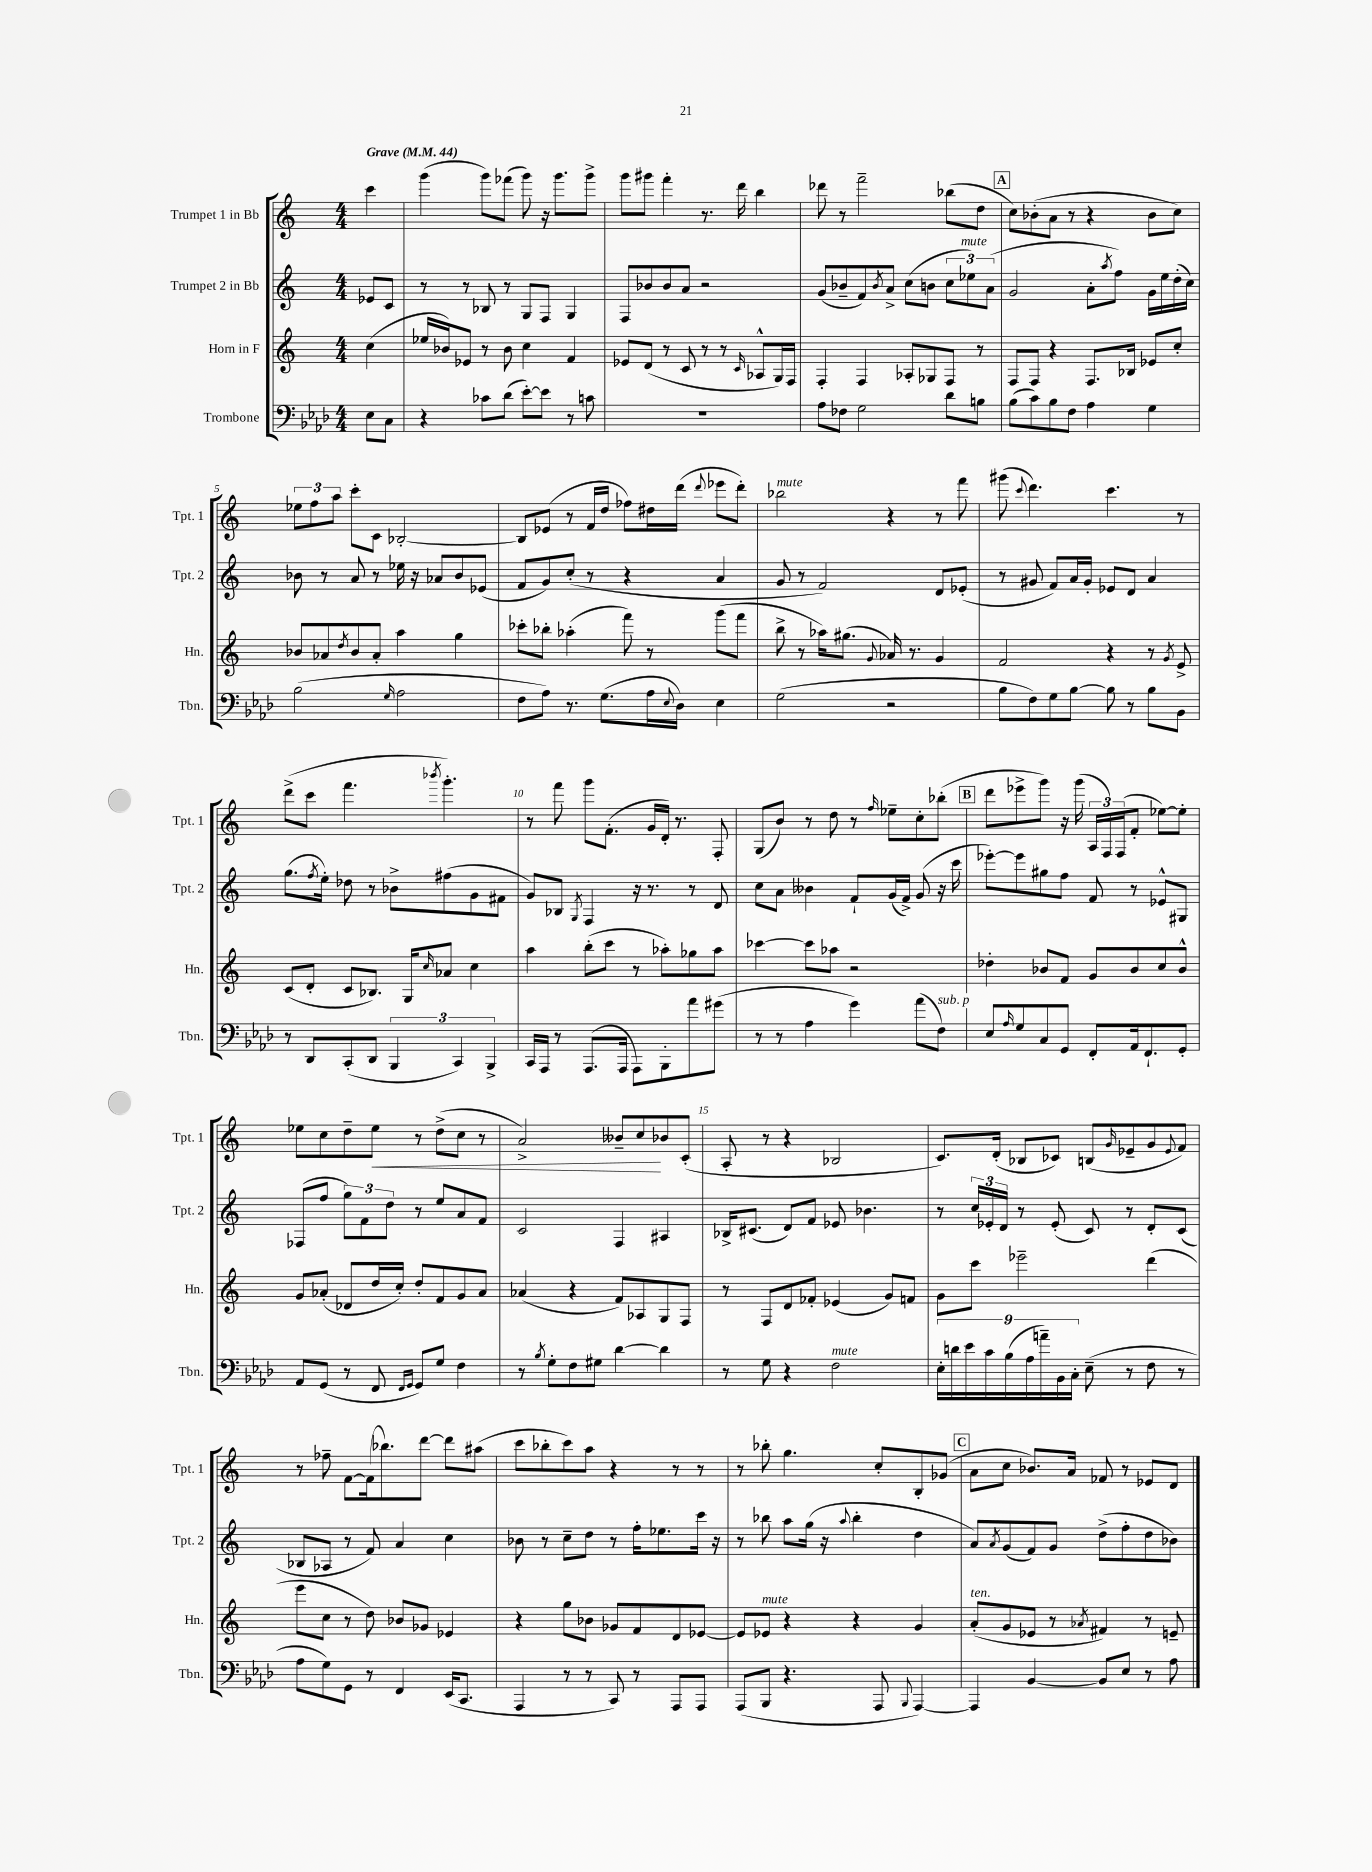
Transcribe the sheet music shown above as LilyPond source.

<<
\new StaffGroup <<
\new Staff = "s0" \with { instrumentName = "Trumpet 1 in Bb" shortInstrumentName = "Tpt. 1" } {
    \clef treble \key c \major \numericTimeSignature \time 4/4 \partial 4 \tempo "Grave" 4 = 44
    c'''4 |
    g'''4( g'''8) fes'''8( g'''8) r16 g'''8. g'''8-> |
    g'''8 gis'''8 f'''4-. r8. d'''16 b''4 |
    des'''8 r8 f'''2-- bes''8( d''8 |
    \mark \markup { \box "A" } c''8) bes'8-.( a'8 r8 r4 bes'8 c''8) |
    \tuplet 3/2 { ees''8 f''8 a''8 } c'''8-. c'8 bes2~-. |
    bes8 ees'8( r8 f'16 d''16 fes''8) dis''16 d'''16( \appoggiatura { d'''8 } ees'''8 d'''8-.) |
    bes''2^\markup { \italic "mute" } r4 r8 f'''8 |
    gis'''8( \appoggiatura { c'''8 } d'''4.) c'''4. r8 |
    d'''8->( c'''8 f'''4. \acciaccatura { bes'''8 } g'''4.-.) |
    r8 f'''8 g'''8 f'8.-.( g'16 d'16-.) r8. f8-. |
    g8( b'8) r8 d''8 r8 \grace { f''16 } ees''8-- c''8-. bes''8-.( |
    \mark \markup { \box "B" } d'''8 ees'''8-> g'''8) r16 g'''16( \tuplet 3/2 { a16 f16) f16( } f'8-. ees''8~) ees''8-. |
    ees''8 c''8 d''8-- ees''8\< r8 d''8->( c''8 r8 |
    a'2->) beses'8-- c''8\! bes'8 c'8-.( |
    a8-. r8 r4 bes2 |
    c'8.) d'16-.( bes8 ces'8) b8( \grace { g'16 } ees'8-- g'8 \appoggiatura { ees'8 } f'8) |
    r8 fes''8-- f'8~ f'16( bes''8.) d'''8~ d'''8 ais''8( |
    c'''8 bes''8-. c'''8) a''8 r4 r8 r8 |
    r8 bes''8-. g''4. c''8-. b8-. ges'8( |
    \mark \markup { \box "C" } a'8 c''8 bes'8.) a'16 fes'8 r8 ees'8 d'8 \bar "|." |
}
\new Staff = "s1" \with { instrumentName = "Trumpet 2 in Bb" shortInstrumentName = "Tpt. 2" } {
    \clef treble \key c \major \numericTimeSignature \time 4/4 \partial 4
    ees'8 c'8 |
    r8 r8 bes8 r8 g8 f8 g4 |
    f8 bes'8 bes'8 a'8 r2 |
    g'8( bes'8-- f'8) \acciaccatura { bes'8 } a'8-> c''8( b'8 \tuplet 3/2 { c''8 ees''8^\markup { \italic "mute" }) a'8( } |
    \mark \markup { \box "A" } g'2 a'8-. \acciaccatura { a''8 } f''8) g'16 e''16 d''16-.( c''16) |
    bes'8 r8 a'8 r8 ees''16 r16 aes'8 bes'8 ees'8( |
    f'8 g'8) c''8-.( r8 r4 a'4 |
    g'8 r8 f'2) d'8 ees'8-.( |
    r8 gis'8 f'8) a'16 gis'16-. ees'8 d'8 a'4 |
    g''8.( \acciaccatura { f''8 } e''16-.) des''8 r8 bes'8-> fis''8( g'8 fis'8 |
    g'8) bes8 \acciaccatura { g8 } f4 r16 r8. r8 d'8 |
    c''8 a'8 beses'4 f'8-! g'16( f'16->) g'8( r16 c'''16 |
    \mark \markup { \box "B" } ees'''8~-.) ees'''8 gis''8 f''8 f'8 r8 ees'8-^ gis8 |
    fes8( f''8 \tuplet 3/2 { g''8) f'8 d''8 } r8 e''8 a'8 f'8 |
    c'2 f4 ais4 |
    bes16-> cis'8.( d'8) f'8 ees'8 bes'4. |
    r8 \tuplet 3/2 { c''16 ees'16-. d'16 } r8 ees'8-.( c'8) r8 d'8-. c'8( |
    bes8 aes8 r8 f'8) a'4 c''4 |
    bes'8 r8 c''8-- d''8 r8 f''16-. ees''8. c'''16 r16 |
    r8 bes''8 a''8 g''16( r16 \appoggiatura { a''8 } bes''4-. d''4 |
    \mark \markup { \box "C" } a'8) \acciaccatura { a'8 } g'8( f'8) g'8 d''8->( f''8-. d''8 bes'8) \bar "|." |
}
\new Staff = "s2" \with { instrumentName = "Horn in F" shortInstrumentName = "Hn." } {
    \clef treble \key c \major \numericTimeSignature \time 4/4 \partial 4
    c''4( |
    ees''16 bes'16) ees'8 r8 bes'8 c''4 f'4 |
    ees'8 d'8( r8 c'8 r8 r8 \grace { c'16 } aes8-^ g16) f16 |
    f4-. f4 aes8-. ges8 f8 r8 |
    \mark \markup { \box "A" } f8 f8 r4 f8. bes16 ees'8 c''8-. |
    bes'8 aes'8 \acciaccatura { d''8 } bes'8 aes'8-. a''4 g''4 |
    ces'''8-. bes''8-. aes''4-.( f'''8) r8 g'''8( f'''8 |
    b''8-> r8 aes''16) gis''8.( \appoggiatura { g'8 } aes'16) r8. g'4 |
    f'2 r4 r8 \acciaccatura { g'8 } e'8-> |
    c'8( d'8-. c'8 bes8.) g16 \grace { c''16 } aes'8 c''4 |
    a''4 b''8-.( c'''8 r8 aes''8-.) ges''8 aes''8 |
    ces'''4~ ces'''8 aes''8 r2 |
    \mark \markup { \box "B" } des''4-. bes'8 f'8 g'8 bes'8 c''8 bes'8-^ |
    g'8 aes'8-.( des'8 d''16 c''16-.) d''8-. f'8 g'8 aes'8 |
    aes'4( r4 f'8) aes8 g8 f8 |
    r8 f8 d'8 fes'8-. ees'4( g'8) f'8 |
    g'8 c'''8 ees'''2-- d'''4( |
    e'''8 c''8 r8 d''8) bes'8 ges'8 ees'4 |
    r4 g''8 bes'8 ges'8 f'8 d'8 ees'8~ |
    ees'8 ees'8^\markup { \italic "mute" } r4 r4 g'4 |
    \mark \markup { \box "C" } a'8-.^\markup { \italic "ten." }( g'8 ees'8 r8 \acciaccatura { aes'8 } fis'4) r8 e'8-- \bar "|." |
}
\new Staff = "s3" \with { instrumentName = "Trombone" shortInstrumentName = "Tbn." } {
    \clef bass \key aes \major \numericTimeSignature \time 4/4 \partial 4
    ees8 c8 |
    r4 ces'8 des'8( ees'8~-.) ees'8 r8 c'8 |
    R1 |
    aes8 fes8 g2 des'8 b8 |
    \mark \markup { \box "A" } bes8( c'8) bes8 f8 aes4 g4 |
    bes2( \grace { g16 } aes2 |
    f8 aes8) r8. g8.( aes16 \appoggiatura { ees8 } des16) ees4 |
    g2( r2 |
    bes8 f8) g8 bes8~ bes8 r8 bes8 bes,8 |
    r8 des,8 c,8-.( des,8 \tuplet 3/2 { bes,,4 c,4) bes,,4-> } |
    c,16 aes,,16 r8 aes,,8.( aes,,16 aes,,8) bes,,8-. aes'8 gis'8( |
    r8 r8 aes4 g'4) aes'8( f8^\markup { \italic "sub. p" }) |
    \mark \markup { \box "B" } ees8 \grace { aes16 } g8 c8 g,8 f,8-. aes,16 f,8.-! g,8-. |
    aes,8 g,8( r8 f,8 \grace { f,16 g,16 } g,8) g8 f4 |
    r8 \acciaccatura { bes8 } g8-. f8 gis8 des'4~ des'4 |
    r8 g8 r4 f2^\markup { \italic "mute" } |
    \tuplet 9/8 { ees16-. d'16 ees'16 c'16 bes16( aes16 a'16--) bes,16 c16-. } ees8--( r8 f8 r8 |
    aes8 g8) g,8 r8 f,4 ees,16( c,8. |
    aes,,4 r8 r8 c,8) r8 aes,,8 aes,,8 |
    aes,,8( bes,,8 r4. aes,,8 \appoggiatura { bes,,8 } aes,,4~) |
    \mark \markup { \box "C" } aes,,4 bes,4~ bes,8 ees8 r8 aes8 \bar "|." |
}
>>
>>
\layout { \context { \Score \override BarNumber.break-visibility = ##(#f #t #t) barNumberVisibility = #(every-nth-bar-number-visible 5) } }
